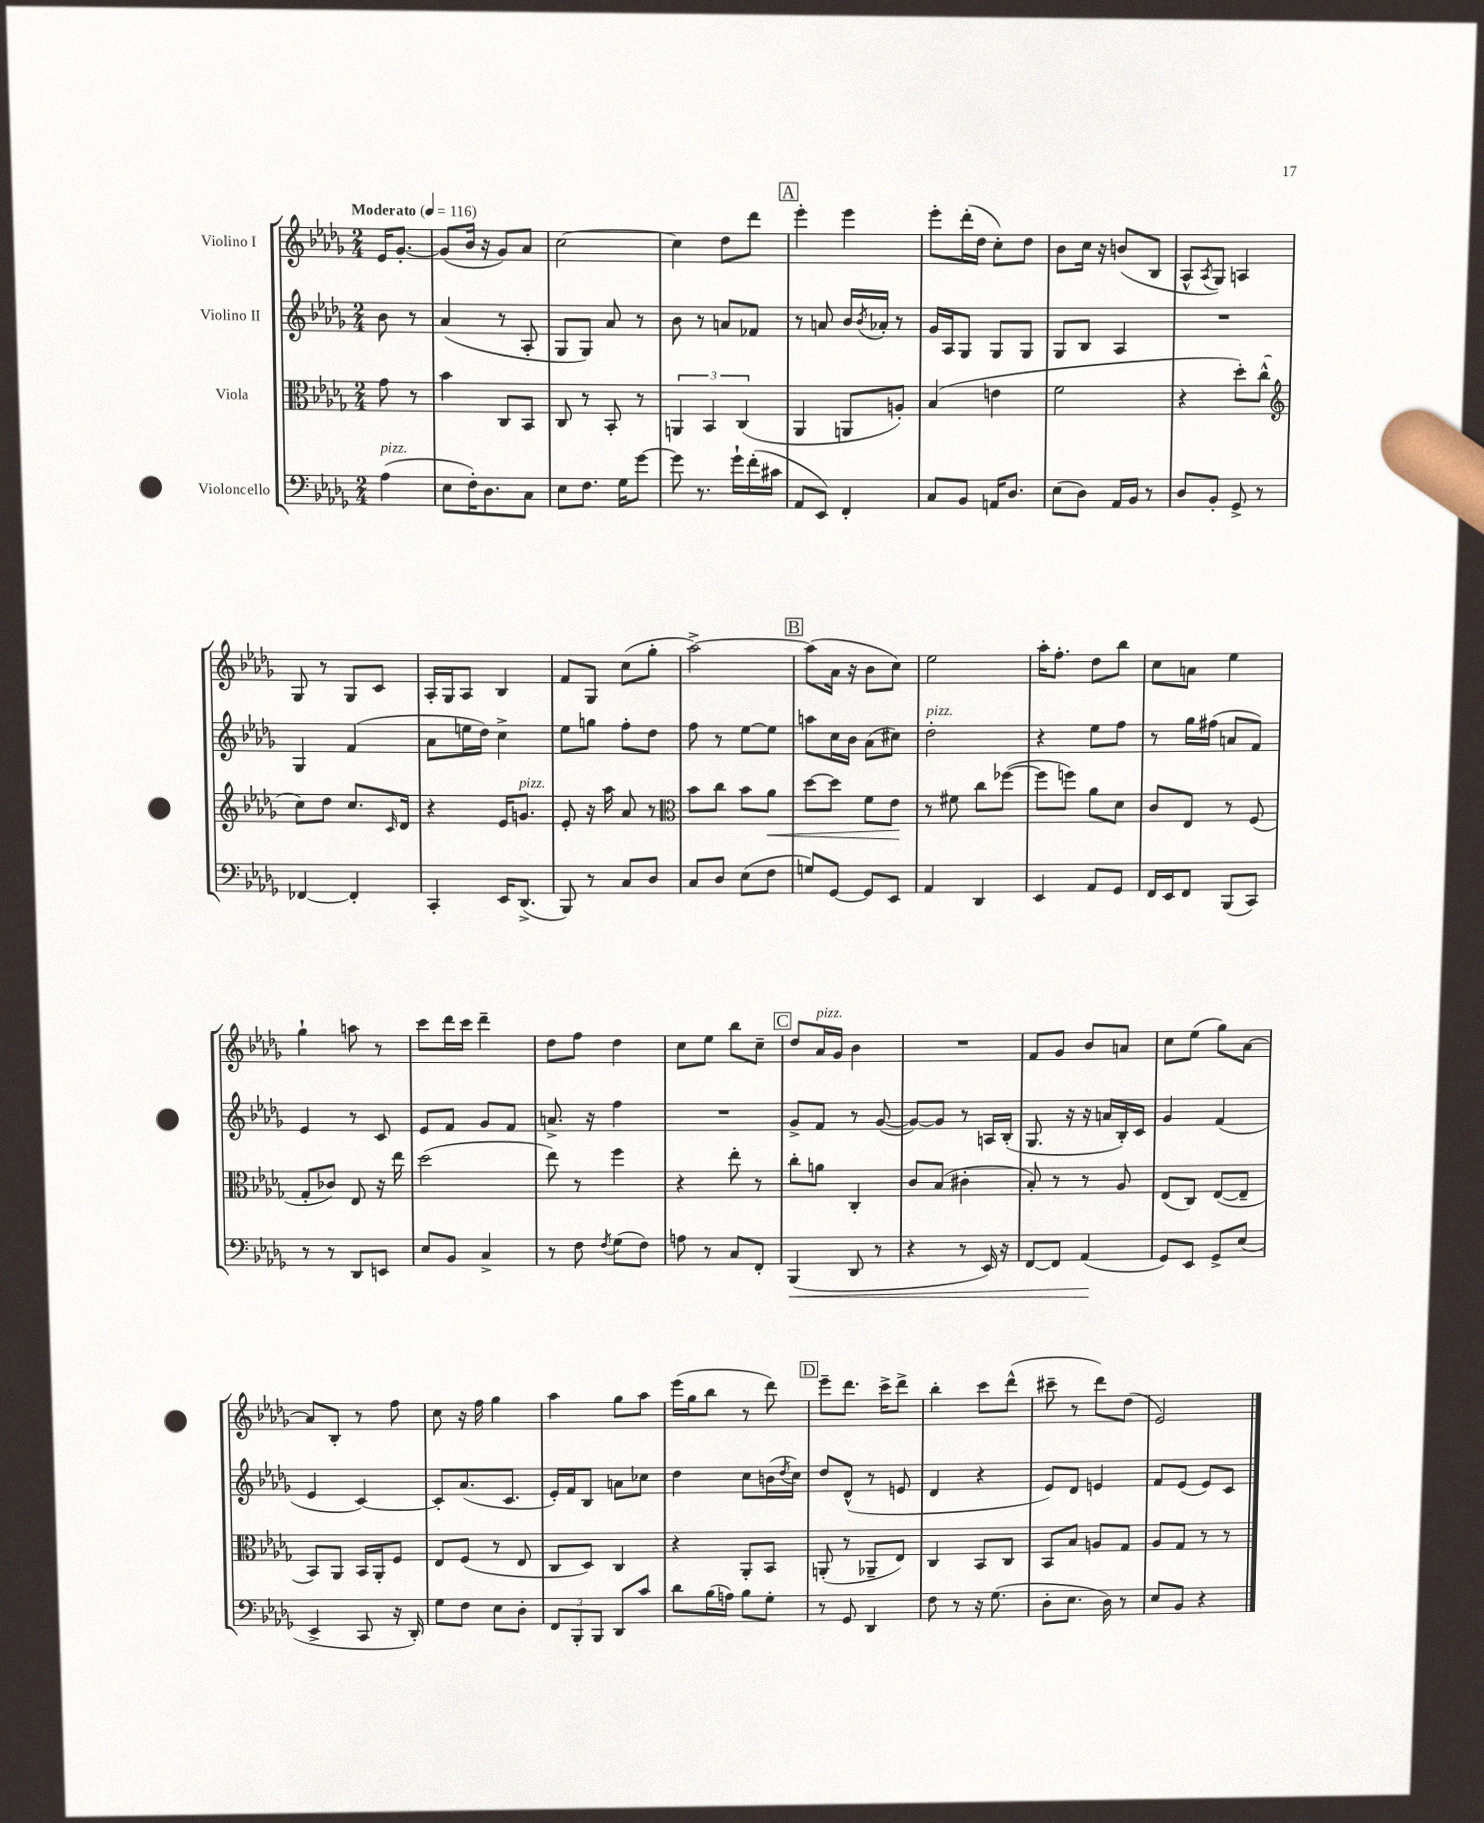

**kern	**kern	**kern	**kern
*staff4	*staff3	*staff2	*staff1
*clefF4	*clefC3	*clefG2	*clefG2
*k[b-e-a-d-g-]	*k[b-e-a-d-g-]	*k[b-e-a-d-g-]	*k[b-e-a-d-g-]
*M2/4	*M2/4	*M2/4	*M2/4
*MM116	*MM116	*MM116	*MM116
(4A-	8g-	8b-	16e-
.	.	.	[8.g-'
.	8r	8r	.
=	=	=	=
8E-	4b-	(4a-	(8g-]
16F')	.	.	16b-
8.D-	.	.	16r
.	8C	8r	8g-)
8C	8BB-	8A-'	8a-
=	=	=	=
8E-	8C	8G-	[2cc
8.F	8r	8G-)	.
.	8BB-'	8a-	.
16G-	.	.	.
[8g-	8r	8r	.
=	=	=	=
8g-]	6AA	8b-	4cc]
8.r	.	8r	.
.	6BB-	.	.
.	.	8a	8dd-
16g-`	.	.	.
.	(6C	.	.
(16f'	.	8f-	8ddd-
16c#	.	.	.
=	=	=	=
8AA-	4AA-	8r	4eee-'
8EE-)	.	8a	.
4FF'	8AA	16b-	4eee-
.	.	8qb-	.
.	.	16a-'	.
.	8A')	8r	.
=	=	=	=
8C	(4B-	16g-	8eee-'
.	.	16A-	.
8BB-	.	8G-	(16ddd-'
.	.	.	16dd-
16AA	4e	8G-	8cc')
8.D-	.	.	.
.	.	8G-	8dd-
=	=	=	=
(8E-	2f	8G-	8b-
8D-)	.	8B-	16cc
.	.	.	16r
16AA-	.	4A-	(8b
16BB-	.	.	.
8r	.	.	8B-
=	=	=	=
8D-	4r	2r	8A-^^
.	.	.	8qA-
8BB-'	.	.	8G-)
8GG-^	8dd-')	.	4A
8r	(8cc^^	.	.
=	=	=	=
*	*clefG2	*	*
[4FF-	8cc)	4G-	8G-
.	8dd-	.	8r
4FF-']	8.cc	(4f	8G-
.	.	.	8c
.	16qqc	.	.
.	16d-	.	.
=	=	=	=
4CC'	4r	8a-	16A-'
.	.	.	16G-
.	.	16ee	8A-
.	.	16dd-)	.
16EE-	16e-	4cc^	4B-
(8.DD-^	8.g	.	.
=	=	=	=
8BBB-)	8e-'	8ee-	8f
8r	16r	8gg	8G-
.	16aa-	.	.
8C	8a-	8ff'	(8cc
8D-	8r	8dd-	8gg-'
=	=	=	=
*	*clefC3	*	*
8C	8b-	8ff	[2aa-^)
8D-	8cc	8r	.
(8E-	8b-	[8ee-	.
8F	8a-	8ee-]	.
=	=	=	=
8G)	[8dd-	8aa	(8aa-]
[8GG-	8dd-]	16cc	16a-
.	.	16b-	16r
8GG-]	8f	(8a-	8b-
8EE-	8e-	8cc#)	8cc)
=	=	=	=
4AA-	8r	2dd-'	2ee-
.	8f#	.	.
4DD-	8cc	.	.
.	([8ff-	.	.
=	=	=	=
4EE-	8ff-]	4r	16aa-'
.	.	.	8.ff'
.	8ff)	.	.
8AA-	8a-	8ee-	8dd-
8GG-	8d-	8ff	8bb-
=	=	=	=
16FF	8c	8r	8cc
16EE-	.	.	.
8FF	8E-	16gg-	8a
.	.	(16ff#	.
(8BBB-	8r	8a	4ee-
8CC)	(8F	8f)	.
=	=	=	=
8r	8G-'	4e-	4gg-`
8r	8c-)	.	.
8DD-	8E-	8r	8aa
8EE	16r	8c	8r
.	16ee-	.	.
=	=	=	=
8E-	(2dd-	8e-	8ccc
8BB-	.	8f	16ddd-
.	.	.	16ccc
4C^	.	8g-	4ddd-~
.	.	8f	.
=	=	=	=
8r	8ee-)	8.a^	8dd-
8F	8r	.	8ff
.	.	16r	.
8qF	.	.	.
(8G-	4ff	4ff	4dd-
8F)	.	.	.
=	=	=	=
8A	4r	2r	8cc
8r	.	.	8ee-
8C	8ee-'	.	8bb-
8FF'	8r	.	8cc~
=	=	=	=
(4BBB-	8cc'	8g-^	8dd-
.	8a	8f	16a-
.	.	.	16g-
8DD-	4C'	8r	4b-
8r	.	([8g-	.
=	=	=	=
4r	8c	8g-_)	2r
.	(8B-	8g-]	.
8r	4c#'	8r	.
16EE-)	.	16A	.
16r	.	(16B-'	.
=	=	=	=
[8FF	8B-')	8.G-	8f
8FF]	8r	.	8g-
.	.	16r	.
(4AA-	8r	16r	8b-
.	.	16a	.
.	8A-	16B-')	8a
.	.	16c	.
=	=	=	=
8GG-)	(8E-	4g-	8cc
8EE-	8C)	.	(8ee-
8GG-^	([8E-	(4f	8gg-)
(8E-	8E-~]	.	[8a-
=	=	=	=
4EE-^	8BB-)	4e-	8a-]
.	8AA-	.	8B-'
8CC	16BB-	[4c)	8r
.	16AA-'	.	.
16r	8F	.	8ff
16DD-')	.	.	.
=	=	=	=
8G-	8E-	8c']	8cc
8F	(8F	(8.a-	16r
.	.	.	16ff
8E-	8r	.	4gg-
.	.	8.c	.
8D-'	8E-	.	.
=	=	=	=
12FF	8C	16e-')	4aa-
.	.	16f	.
12BBB-'	.	.	.
.	8D-)	8B-	.
12BBB-	.	.	.
8DD-	4C	8a	8gg-
8c	.	8cc-	8aa-
=	=	=	=
8d-	4r	4dd-	(16eee-
.	.	.	16gg-
(16B-	.	.	8bb-
16A)	.	.	.
8B-	8AA-'	8cc	8r
8G-'	8BB-	(16b	8ddd-)
.	.	8qdd-	.
.	.	16cc)	.
=	=	=	=
8r	(8AA'	8dd-	8eee-~
8GG-	8r	(8d-^^	8.ddd-
4DD-	8AA-~	8r	.
.	.	.	16ccc^
.	8E-)	8e	8ddd-^
=	=	=	=
8F	4C	4d-	4bb-'
8r	.	.	.
16r	8BB-	4r	8ccc
(8.G-	.	.	.
.	8C	.	(8ddd-^^
=	=	=	=
8D-'	8BB-	8e-)	8ccc#~
8.E-	8B-	8d-	8r
.	8A	4e	8ddd-)
16D-)	.	.	.
8r	8G-	.	(8dd-
=	=	=	=
8E-	8A-	8f	2e-)
8BB-	8G-	(8e-	.
4r	8r	8e-)	.
.	8r	8c	.
==	==	==	==
*-	*-	*-	*-
